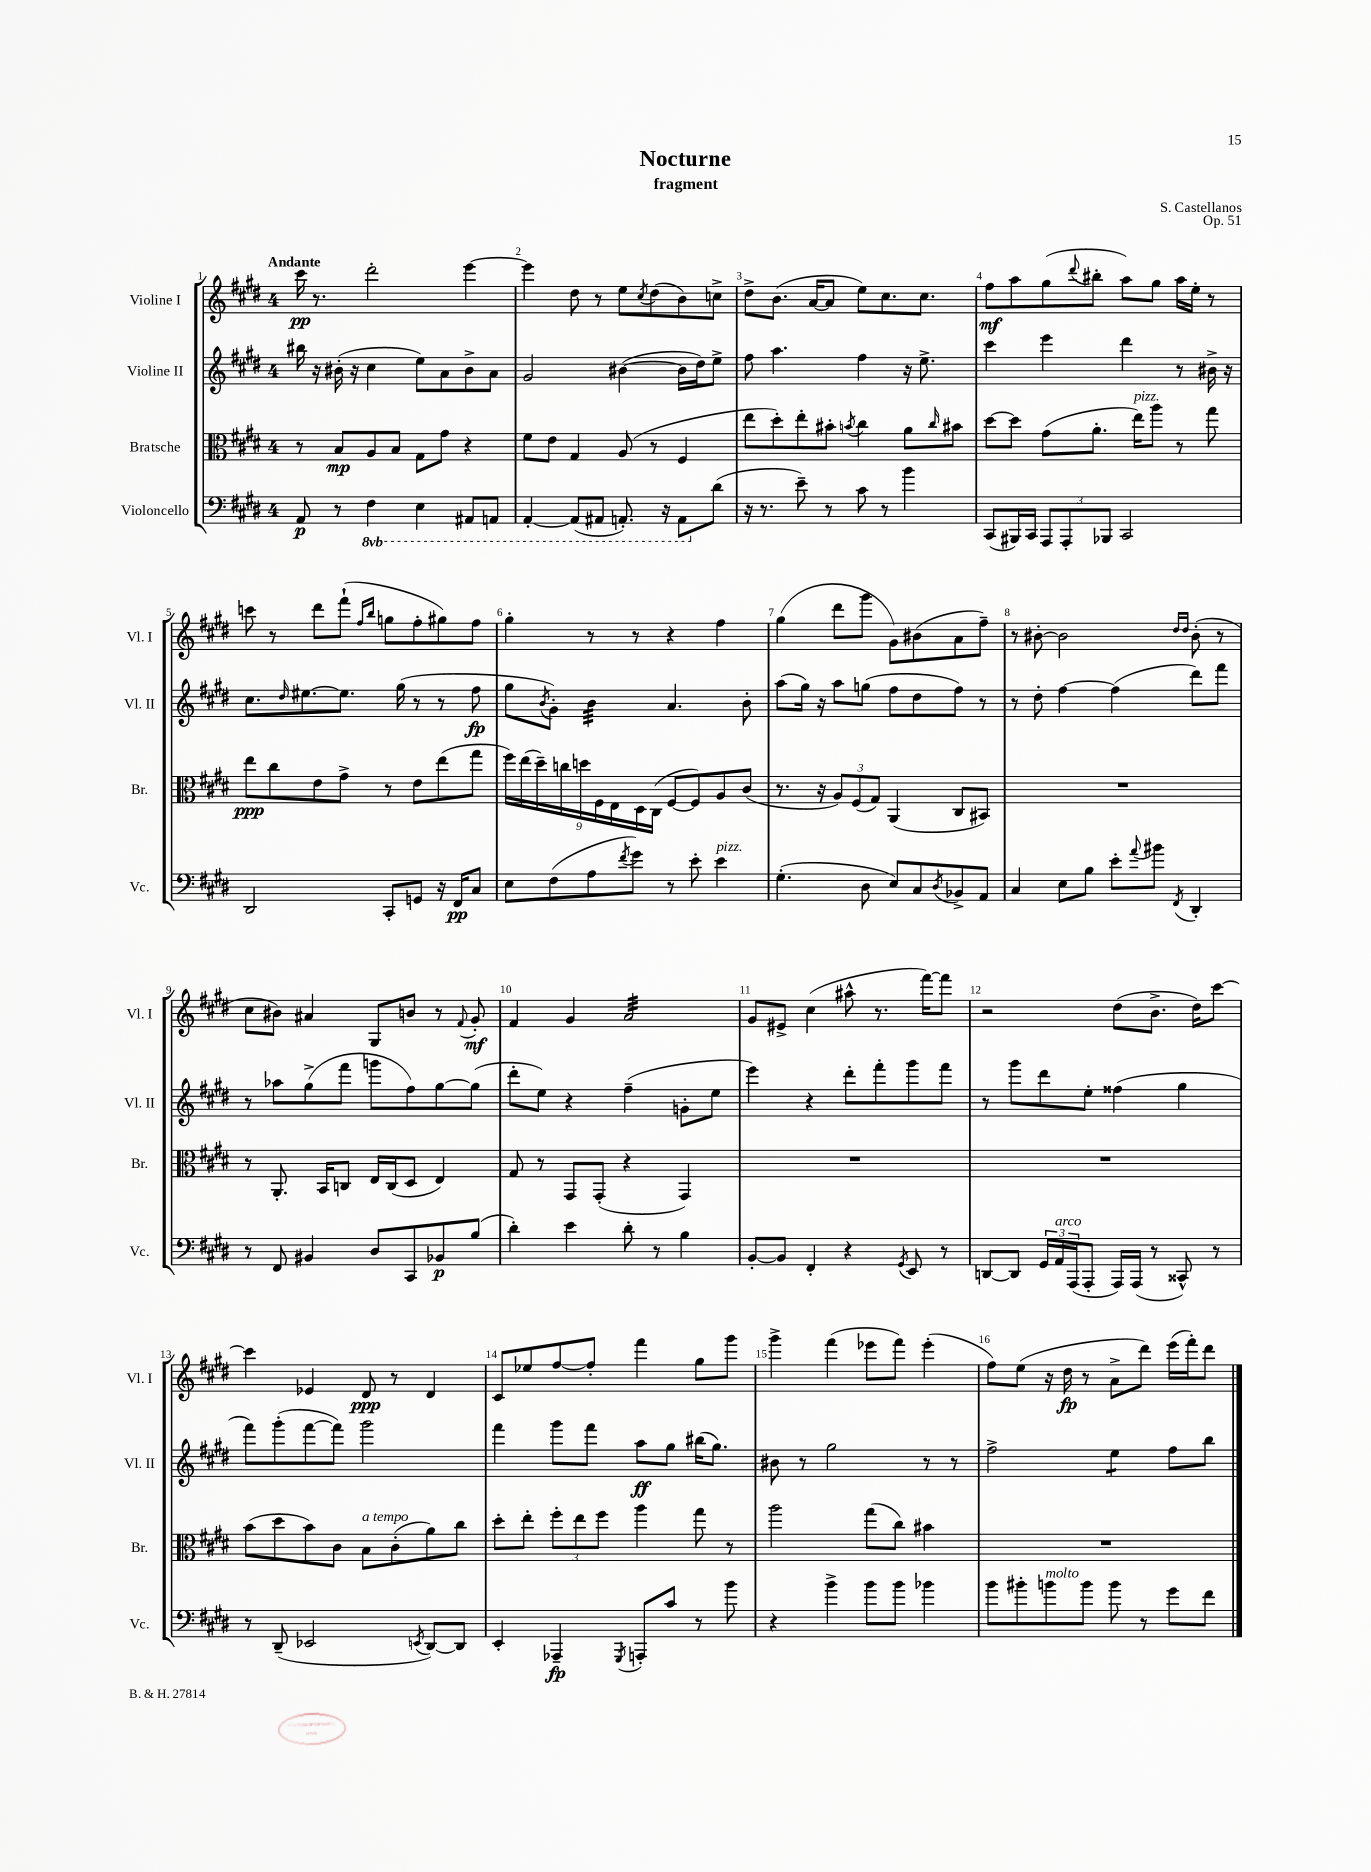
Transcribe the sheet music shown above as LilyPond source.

\header { title = "Nocturne" composer = "S. Castellanos" subtitle = "fragment" opus = "Op. 51" }
<<
\new StaffGroup <<
\new Staff = "s0" \with { instrumentName = "Violine I" shortInstrumentName = "Vl. I" } {
    \clef treble \key e \major \once \override Staff.TimeSignature.style = #'single-digit \time 4/4 \tempo "Andante"
    cis'''16\pp r8. dis'''2-. e'''4~ |
    e'''4 dis''8 r8 e''8 \acciaccatura { cis''8 } dis''8( b'8) c''8-> |
    dis''8-> b'8.( a'16~ a'8 e''8) cis''8. cis''8. |
    fis''8\mf a''8 gis''8( \appoggiatura { dis'''8 } bis''8-. a''8) gis''8 a''16 e''16-. r8 |
    c'''8 r8 dis'''8 fis'''8-!( \grace { fis''16 b''16 } g''8 fis''8-. gis''8) fis''8 |
    gis''4-. r8 r8 r4 fis''4 |
    gis''4( dis'''8 gis'''8 gis'8) bis'8( a'8 fis''8--) |
    r8 bis'8~-. bis'2 \grace { dis''16 dis''16 } bis'8-.( r8 |
    cis''8 bis'8) ais'4 gis8 b'8 r8 \appoggiatura { fis'8 } gis'8-.\mf |
    fis'4 gis'4 a'2:32 |
    gis'8 eis'8-> cis''4( ais''8-^ r8. fis'''16~) fis'''8 |
    r2 dis''8( b'8.-> dis''16) cis'''8~ |
    cis'''4 ees'4 dis'8\ppp r8 dis'4 |
    cis'8 ees''8 fis''8~ fis''8-. fis'''4 gis''8 gis'''8 |
    gis'''4-> fis'''4( ees'''8 fis'''8) ees'''4-.( |
    fis''8) e''8( r16 dis''16\fp r8 a'8-> dis'''8) e'''16( fis'''16-.) dis'''8 \bar "|." |
}
\new Staff = "s1" \with { instrumentName = "Violine II" shortInstrumentName = "Vl. II" } {
    \clef treble \key e \major \once \override Staff.TimeSignature.style = #'single-digit \time 4/4
    bis''16 r16 bis'16-.( r16 cis''4 e''8) a'8 bis'8-> a'8 |
    gis'2 bis'4~( bis'16 dis''16) e''8-> |
    fis''8 a''4. fis''4 r16 e''8.-> |
    cis'''4 e'''4 dis'''4 r8 bis'16-> r16 |
    cis''8. \grace { dis''16 } eis''8.~ eis''8. gis''16( r8 r8 fis''8\fp |
    gis''8 \acciaccatura { b'8 } gis'8-.) b'4:32 a'4. b'8-. |
    a''8( gis''16) r16 a''8 g''8( fis''8 dis''8 fis''8) r8 |
    r8 dis''8-. fis''4~ fis''4( dis'''8) fis'''8 |
    r8 aes''8 gis''8->( fis'''8 g'''8 fis''8) gis''8~ gis''8( |
    dis'''8-. e''8) r4 fis''4--( g'8-. e''8 |
    e'''4) r4 dis'''8-. fis'''8-. gis'''8 fis'''8 |
    r8 gis'''8 dis'''8 e''8-. fisis''4( gis''4 |
    fis'''8) gis'''8-.( fis'''8~ fis'''8) gis'''2 |
    fis'''4 gis'''8 fis'''8 a''8\ff gis''8 bis''16( gis''8.) |
    bis'8 r8 gis''2 r8 r8 |
    fis''2-> e''4:8 fis''8 b''8 \bar "|." |
}
\new Staff = "s2" \with { instrumentName = "Bratsche" shortInstrumentName = "Br." } {
    \clef alto \key e \major \once \override Staff.TimeSignature.style = #'single-digit \time 4/4
    r8 b8\mp a8 b8 gis8 gis'8 r4 |
    fis'8 e'8 gis4 a8( r8 fis4 |
    e''8 dis''8-.) e''8-. bis'8-. \acciaccatura { b'8 } cis''4 a'8 \grace { cis''16 } bis'8 |
    dis''8~ dis''8 gis'8( a'8.-. e''16^\markup { \italic "pizz." }) a''8 r8 gis''8 |
    e''8\ppp cis''8 e'8 gis'8-> r8 e'8 e''8( gis''8 |
    \tuplet 9/8 { fis''16) e''16( dis''16--) c''16 d''16 fis16 e16 dis16 cis16( } fis8~ fis8) a8 cis'8( |
    r8. r16 \tuplet 3/2 { a8) fis8( gis8) } a,4( cis8 bis,8) |
    R1 |
    r8 a,8.-. b,16 c8 e16 c16( dis8 e4) |
    gis8 r8 gis,8 gis,8-.( r4 gis,4) |
    R1 |
    R1 |
    b'8( dis''8 b'8) cis'8 b8^\markup { \italic "a tempo" } cis'8-.( a'8) cis''8 |
    dis''8-. e''8-. \tuplet 3/2 { fis''8-. e''8 fis''8 } a''4 gis''8 r8 |
    a''2 gis''8( cis''8) bis'4 |
    R1 \bar "|." |
}
\new Staff = "s3" \with { instrumentName = "Violoncello" shortInstrumentName = "Vc." } {
    \clef bass \key e \major \once \override Staff.TimeSignature.style = #'single-digit \time 4/4 \set Staff.ottavationMarkups = #ottavation-simple-ordinals
    a,8\p r8 \ottava #-1 fis,4 e,4 ais,,8 a,,8 |
    a,,4~-. a,,8( ais,,8 a,,8.-.) r16 a,,8 \ottava #0 dis'8( |
    r16 r8. e'8--) r8 cis'8 r8 b'4 |
    cis,8( bis,,16) cis,16 \tuplet 3/2 { a,,8 a,,8-. bes,,8 } cis,2 |
    dis,2 cis,8-. g,8 r16 fis,16\pp cis8 |
    e8 fis8( a8 \acciaccatura { fis'8 } gis'8) r8 e'8-. e'4^\markup { \italic "pizz." } |
    gis4.-.( dis8 e8) cis8 \acciaccatura { dis8 } bes,8-> a,8 |
    cis4 e8 b8 e'8-. \appoggiatura { a'8 } bis'8 \acciaccatura { fis,8 } dis,4-. |
    r8 fis,8 bis,4 dis8 cis,8 bes,8\p b8( |
    dis'4-.) e'4 dis'8-. r8 b4 |
    b,8~-. b,8 fis,4-. r4 \acciaccatura { gis,8 } e,8 r8 |
    d,8~ d,8 \tuplet 3/2 { gis,16 a,16^\markup { \italic "arco" } a,,16( } a,,8-. a,,16) a,,16( r8 cisis,8-^) r8 |
    r8 dis,8--( ees,2 \acciaccatura { e,8 } dis,8~) dis,8 |
    e,4-. aes,,4--\fp \acciaccatura { gis,,8 } a,,8-. cis'8 r8 b'8 |
    r4 b'4-> b'8 b'8 bes'4 |
    b'8 bis'8-. b'8^\markup { \italic "molto" } b'8 b'8 r8 gis'8 fis'8 \bar "|." |
}
>>
>>
\layout { \context { \Score \override BarNumber.break-visibility = ##(#f #t #t) barNumberVisibility = #all-bar-numbers-visible } }
